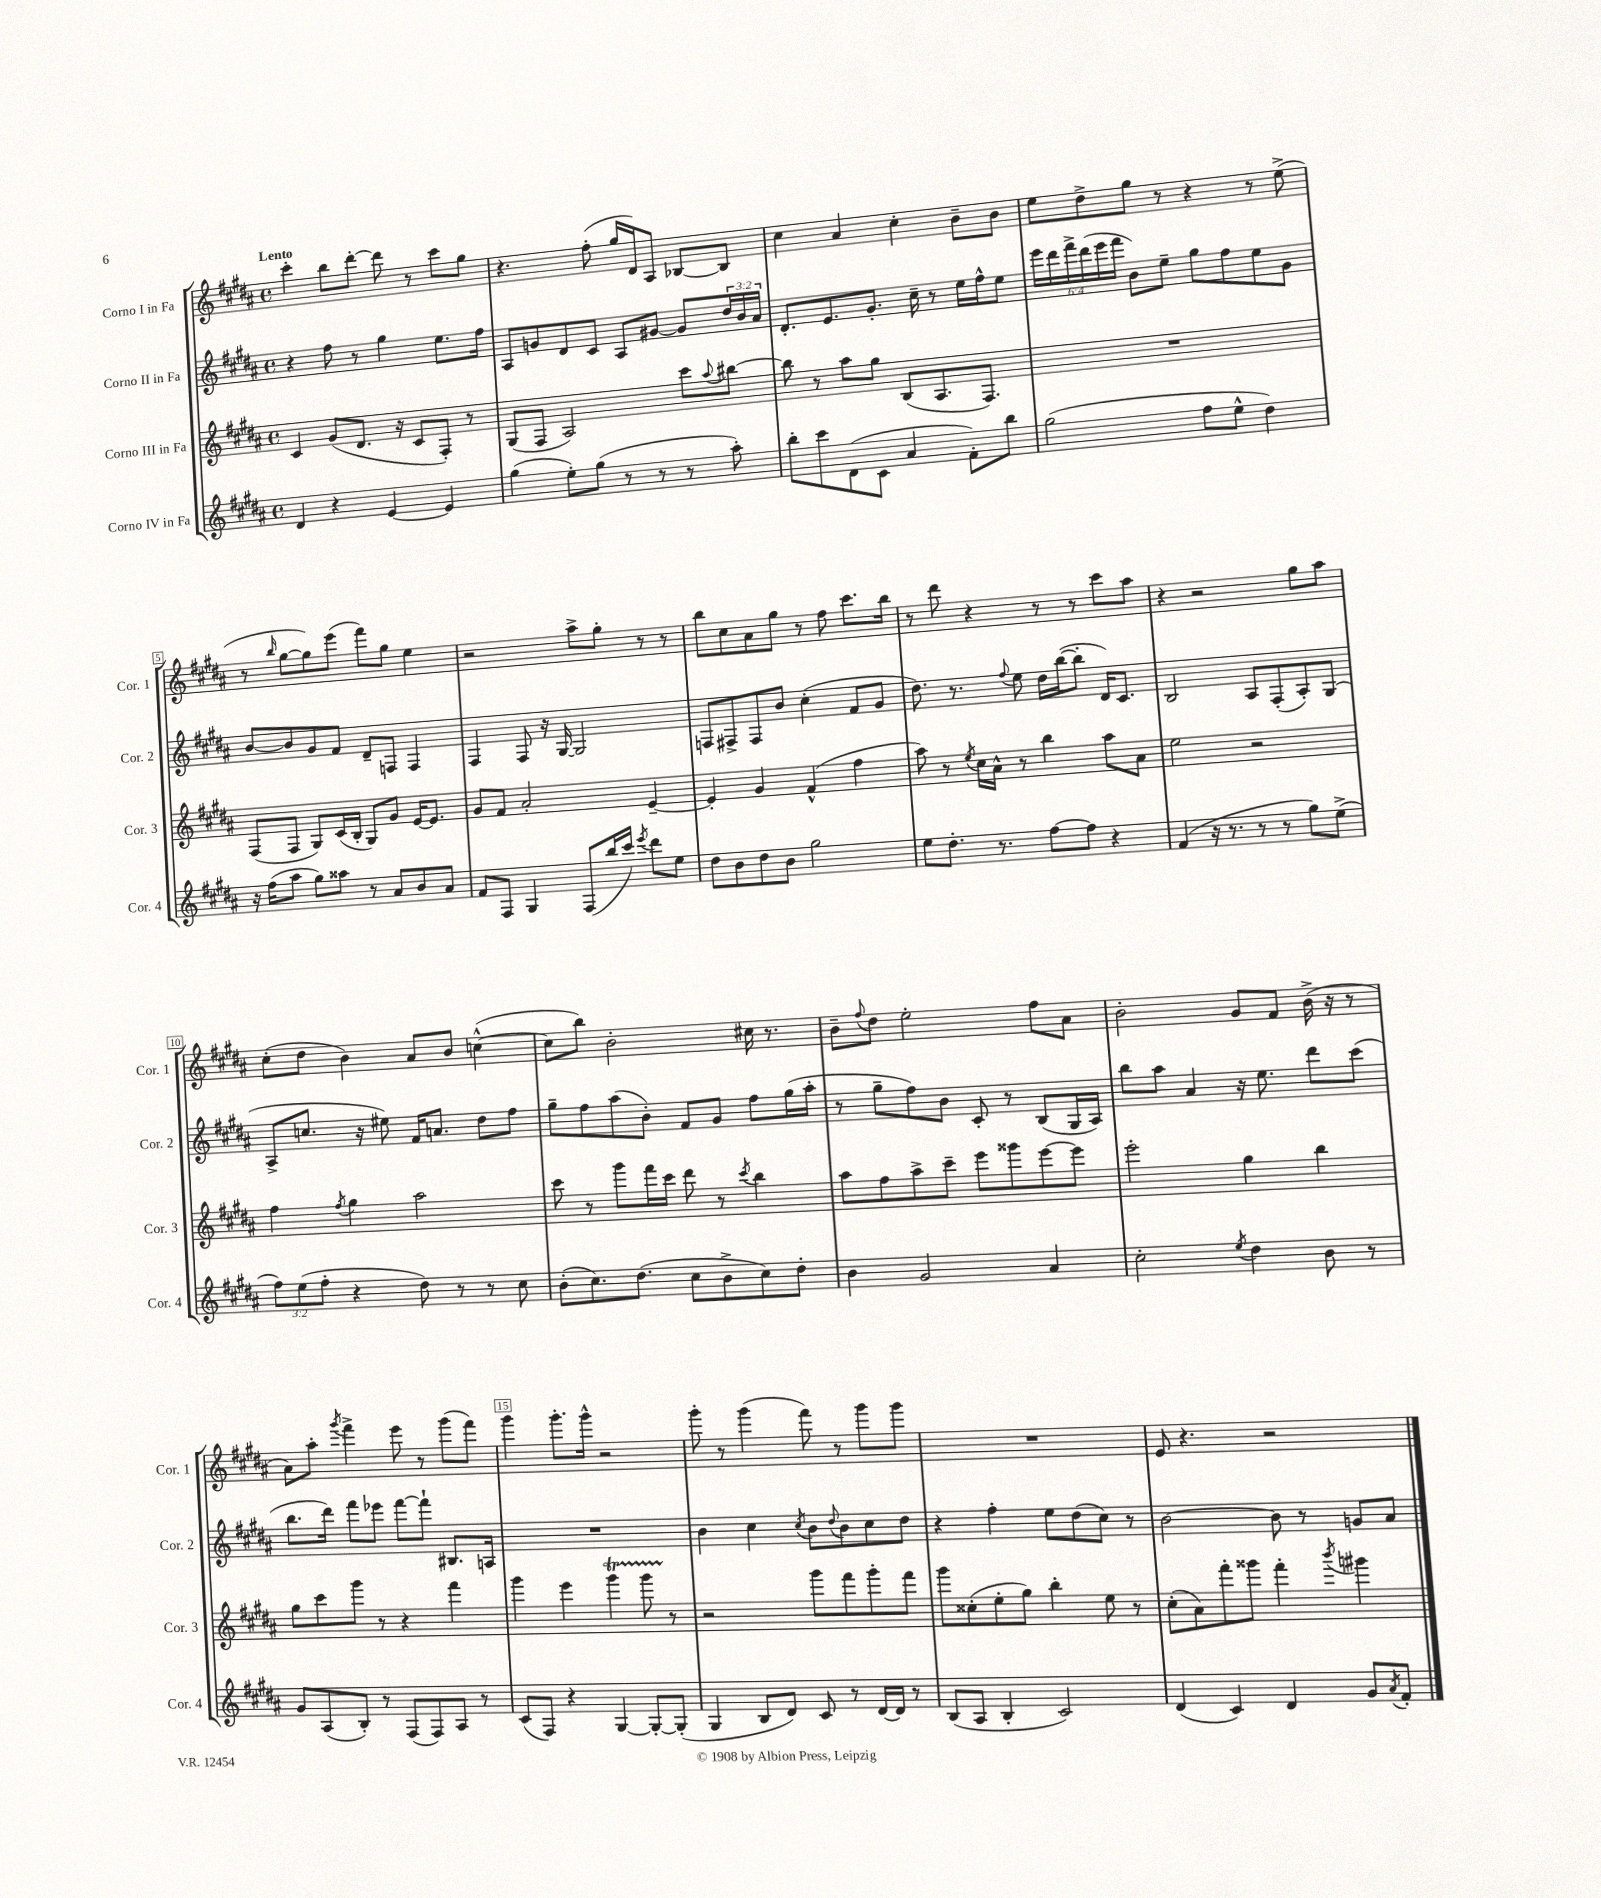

**kern	**kern	**kern	**kern
*staff4	*staff3	*staff2	*staff1
*clefG2	*clefG2	*clefG2	*clefG2
*k[f#c#g#d#a#]	*k[f#c#g#d#a#]	*k[f#c#g#d#a#]	*k[f#c#g#d#a#]
*M4/4	*M4/4	*M4/4	*M4/4
*met(c)	*met(c)	*met(c)	*met(c)
4d#	4c#	4r	4ccc#'
4r	(8g#	8ff#	8bb
.	8.d#	8r	[8ddd#'
[4e	.	4gg#	8ddd#]
.	16r	.	.
.	8c#	.	8r
4e]	8F#')	8.ee	8ccc#
.	8r	.	8gg#
.	.	16ff#	.
=	=	=	=
(4gg#	(8G#	8A#	4.r
.	8F#	8g	.
8ee')	2A#)	8d#	.
(8gg#	.	8c#	(8ff#'
8r	.	8A#	16gg#
.	.	.	16d#)
8r	.	[8g#	8A#
8r	8ccc#	8g#]	[8B-
.	8qqaa#	.	.
8aa#')	[8bb#	24dd#	8B-]
.	.	24b	.
.	.	24a#	.
=	=	=	=
8bb'	8bb#]	8.d#'	4cc#
8ccc#	8r	.	.
.	.	8.e	.
(8d#	8aa#	.	4a#
8c#	8gg#	8.g#'	.
4a#	(8B	.	4cc#'
.	.	16cc#~	.
.	8.A#	8r	.
8f#')	.	16ee	8b~
.	8.F#)	16ff#^^	.
8bb	.	8ee	8b
=	=	=	=
(2gg#	1r	24eee	8ee
.	.	24ddd#	.
.	.	24fff#^	.
.	.	(24ddd#	8dd#^
.	.	24eee	.
.	.	24fff#	.
.	.	8b)	8gg#
.	.	8ee~	8r
8ff#	.	8gg#	4r
8ee^^	.	8ff#	.
4dd#)	.	8ee	8r
.	.	8g#	(8ee^
=	=	=	=
16r	(8F#	[8b	8r
(16ff#	.	.	.
.	.	.	16qqbb
8aa#	8F#	8b]	[8gg#
8gg#)	8G#)	8g#	8gg#])
8aa##	(16c#	8f#	(8eee
.	16B'	.	.
8r	8G#)	8d#~	8fff#)
8a#	8g#	8F	8gg#
8b	[16e	4F	4ee
.	8.e]	.	.
8a#	.	.	.
=	=	=	=
8f#	8g#	4F#	2r
8F#	8f#	.	.
4G#	2a#'	8F#	.
.	.	16r	.
.	.	[16G#	.
(8F#	.	2G#]	8aa#^
16bb	.	.	8gg#'
16ccc#)	.	.	.
8qeee	.	.	.
8ddd#	[4e~	.	8r
8ee	.	.	8r
=	=	=	=
8dd#	4e']	8F	8bb
8b	.	8F#^	8cc#
8dd#	4g#	8F#	8a#
8b	.	8b	8gg#
2gg#	(4f#^^	(4cc#'	8r
.	.	.	8ff#
.	4ff#	8f#	8.ccc#
.	.	8g#	.
.	.	.	16bb
=	=	=	=
8ee	8aa#)	8.dd#)	8r
8.dd#'	8r	.	8ddd#
.	.	8.r	.
.	8qee	.	.
.	16cc#	.	4r
8.r	16a#^^	.	.
.	.	8qqff#	.
.	8r	8ee	.
[8ff#	4bb	16dd#	8r
.	.	([16bb	.
8ff#]	.	8bb']	8r
4r	8aa#	16d#)	8ccc#
.	.	8.c#	.
.	8a#	.	8aa#
=	=	=	=
(4f#	2ee	2B	4r
16r	.	.	2r
8.r	.	.	.
8r	2r	8A#	.
8r	.	(8F#'	.
8gg#)	.	8A#')	8gg#
(8ee^	.	(8G#	8aa#
=	=	=	=
12ff#)	4ff#	8A#^	(8cc#'
(12ee	.	.	.
.	.	8.cc	8dd#
12ff#'	.	.	.
.	8qff#	.	.
4r	4gg#	.	4b)
.	.	16r	.
.	.	8ee#)	.
8dd#)	2aa#	16f#	8a#
.	.	8.a	.
8r	.	.	8b
8r	.	8dd#	([4cc^^
8cc#	.	8ff#	.
=	=	=	=
(8b'	8ccc#	8gg#~	8cc]
8.cc#)	8r	8ff#	8bb)
.	8ggg#	(8aa#	2b'
(8.dd#	.	.	.
.	16fff#	8b')	.
.	16ccc#	.	.
8cc#	8ddd#	8f#	.
8b^	8r	8g#	.
.	8qccc#	.	.
8cc#)	4bb	8ff#	16cc#
.	.	.	8.r
8dd#'	.	(16gg#	.
.	.	16aa#'	.
=	=	=	=
4b	8aa#	8r	8b~
.	.	.	8qqff#
.	8ff#	8gg#~	8dd#
2g#	8aa#^	8ff#)	2ee'
.	8ccc#~	8b	.
.	8eee	8c#'	.
.	8ggg##	8r	.
4a#	[8eee	(8B	8ff#
.	8eee]	16G#	8a#
.	.	16A#)	.
=	=	=	=
2cc#'	2eee'	8bb	2b'
.	.	8aa#	.
.	.	4a#	.
8qee	.	.	.
4dd#	4gg#	16r	8g#
.	.	8.ee	.
.	.	.	8f#
8b	4bb	8ddd#	(16b^
.	.	.	16r
8r	.	(8ccc#	8r
=	=	=	=
8g#	8gg#	8.bb	8a#)
(8A#	8ccc#	.	8aa#'
.	.	16ddd#)	.
.	.	.	8qggg#
8B')	8ggg#	8fff#	4fff#^
8r	8r	8eee-	.
(8F#	4r	[8fff#	8eee
8F#)	.	8fff#`]	8r
8A#	4fff#	8.B#	(8ggg#
8r	.	.	8fff#)
.	.	16A	.
=	=	=	=
(8c#	4ggg#	1r	4ggg#
8F#)	.	.	.
4r	4eee	.	8.ggg#'
.	.	.	16ggg#^^
[4G#	4ggg#	.	2r
8G#'_	8ggg#	.	.
(8G#']	8r	.	.
=	=	=	=
4G#	2r	4b	8ggg#'
.	.	.	8r
8B	.	4cc#	(4ggg#
8d#)	.	.	.
.	.	8qcc#	.
8c#	8ggg#	8b	8fff#)
.	.	8qqdd#	.
8r	8fff#	8b	8r
[16d#	8ggg#'	8cc#	8ggg#
16d#]	.	.	.
8r	8fff#	8dd#	8ggg#
=	=	=	=
(8B	8ggg#	4r	1r
8A#	(8cc##'	.	.
4B'	8ee'	4ff#'	.
.	8gg#)	.	.
2c#)	4bb'	8ee	.
.	.	(8dd#	.
.	8ee	8cc#)	.
.	8r	8r	.
=	=	=	=
(4d#	(8cc#'	[2b	8e
.	8a#)	.	4.r
4c#)	8fff#'	.	.
.	8ggg##	.	.
4d#	4fff#'	8b]	2r
.	.	8r	.
.	8qbbb	.	.
8g#	4ggg#	8g	.
8qa#	.	.	.
8f#'	.	8a#	.
==	==	==	==
*-	*-	*-	*-
